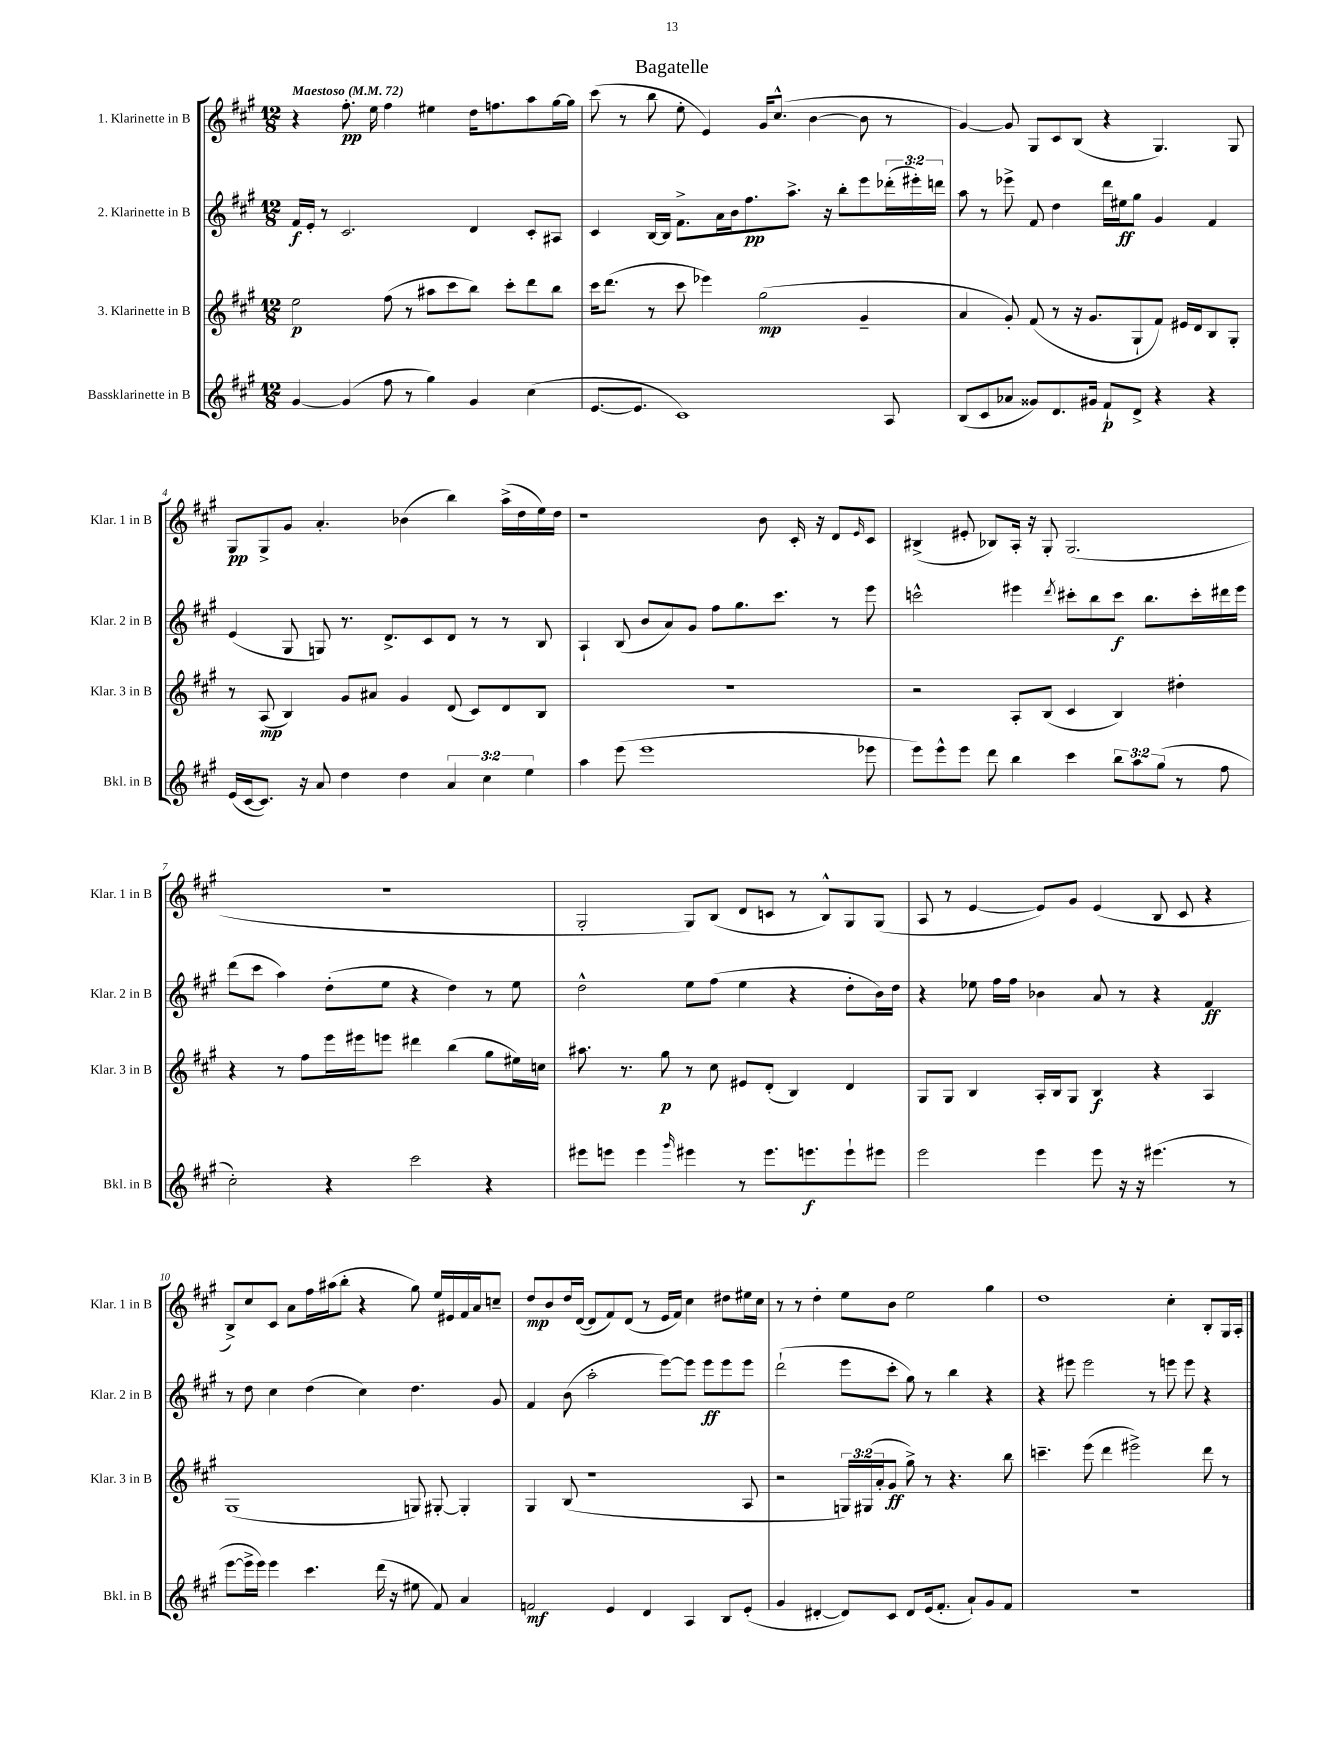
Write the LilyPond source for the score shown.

\header { title = "Bagatelle" }
<<
\new StaffGroup <<
\new Staff = "s0" \with { instrumentName = "1. Klarinette in B" shortInstrumentName = "Klar. 1 in B" } {
    \clef treble \key a \major \numericTimeSignature \time 12/8 \tempo "Maestoso" 4 = 72
    r4 fis''8.-.\pp e''16 fis''4 eis''4 d''16 f''8. a''8 gis''16~ gis''16 |
    cis'''8( r8 b''8 e''8-. e'4) gis'16 cis''8.-^( b'4~ b'8 r8 |
    gis'4~) gis'8 gis8 cis'8 b8( r4 gis4.) gis8 |
    gis8\pp gis8-> gis'8 a'4.-. bes'4( b''4) a''16->( d''16 e''16) d''16 |
    r1 b'8 cis'16-. r16 d'8 \grace { e'16 } cis'8 |
    bis4->( eis'8-. bes8) a16-. r16 gis8-. gis2.( |
    R1. |
    gis2-. gis8) b8( d'8 c'8 r8 b8-^) gis8 gis8( |
    a8 r8 e'4~ e'8) gis'8 e'4( b8 cis'8 r4 |
    b8->) cis''8 cis'8 a'8 fis''16 ais''16( b''8-. r4 gis''8) e''16 eis'16 fis'16 a'16 c''8-- |
    d''8\mp b'8 d''16 d'16~( d'8 fis'8) d'8( r8 e'16 fis'16) cis''4 dis''8 eis''16 cis''16 |
    r8 r8 d''4-. e''8 b'8 e''2 gis''4 |
    d''1 cis''4-. b8-. gis16 a16-. \bar "|." |
}
\new Staff = "s1" \with { instrumentName = "2. Klarinette in B" shortInstrumentName = "Klar. 2 in B" } {
    \clef treble \key a \major \numericTimeSignature \time 12/8 \override Staff.TupletNumber.text = #tuplet-number::calc-fraction-text
    fis'16\f e'16-. r8 cis'2. d'4 cis'8-. ais8 |
    cis'4 b16~ b16 fis'8.-> a'16 b'16 fis''8.\pp a''8.-> r16 b''8-. e'''8 \tuplet 3/2 { des'''16-.( eis'''16-.) d'''16 } |
    a''8 r8 ees'''8-> fis'8 d''4 d'''16 eis''16\ff gis''8 gis'4 fis'4 |
    e'4( gis8 g8) r8. d'8.-> cis'8 d'8 r8 r8 b8 |
    a4-! b8( b'8 a'8) gis'8 fis''8 gis''8. cis'''8. r8 e'''8 |
    c'''2-^ eis'''4 \acciaccatura { d'''8 } cis'''8-. b''8 cis'''8\f b''8. cis'''16-. dis'''16 eis'''16 |
    d'''8( cis'''8 a''4) d''8-.( e''8 r4 d''4) r8 e''8 |
    d''2-^ e''8 fis''8( e''4 r4 d''8-. b'16) d''16 |
    r4 ees''8 fis''16 fis''16 bes'4 a'8 r8 r4 fis'4\ff |
    r8 d''8 cis''4 d''4( cis''4) d''4. gis'8 |
    fis'4 b'8( a''2-. e'''8~) e'''8 e'''8\ff e'''8 e'''8 |
    d'''2-!( e'''8 cis'''8-. gis''8) r8 b''4 r4 |
    r4 eis'''8 eis'''2 r8 e'''8 e'''8 r4 \bar "|." |
}
\new Staff = "s2" \with { instrumentName = "3. Klarinette in B" shortInstrumentName = "Klar. 3 in B" } {
    \clef treble \key a \major \numericTimeSignature \time 12/8 \override Staff.TupletNumber.text = #tuplet-number::calc-fraction-text
    e''2\p fis''8( r8 ais''8 cis'''8 b''8) cis'''8-. d'''8 b''8 |
    cis'''16 d'''8.( r8 cis'''8 ees'''4) gis''2\mp( gis'4-- |
    a'4 gis'8-.) fis'8( r8 r16 gis'8. gis8-! fis'8) eis'16 d'16 b8 gis8-. |
    r8 a8\mp( b4) gis'8 ais'8 gis'4 d'8( cis'8) d'8 b8 |
    R1. |
    r2 a8-. b8( cis'4 b4) dis''4-. |
    r4 r8 fis''8 e'''16 eis'''16 e'''8 dis'''4 b''4( gis''8 eis''16) c''16 |
    ais''8. r8. gis''8\p r8 cis''8 eis'8 d'8-.( b4) d'4 |
    gis8 gis8 b4 a16-. b16 gis8 b4\f r4 a4 |
    gis1( g8) gis8~-. gis4-. |
    gis4 b8( r1 a8 |
    r2 \tuplet 3/2 { g16) gis16( a'16-. } gis'8\ff gis''8->) r8 r4. b''8 |
    c'''4.-- e'''8( d'''4 eis'''2->) d'''8 r8 \bar "|." |
}
\new Staff = "s3" \with { instrumentName = "Bassklarinette in B" shortInstrumentName = "Bkl. in B" } {
    \clef treble \key a \major \numericTimeSignature \time 12/8 \override Staff.TupletNumber.text = #tuplet-number::calc-fraction-text
    gis'4~ gis'4( fis''8 r8 gis''4) gis'4 cis''4( |
    e'8.~ e'8. cis'1) a8 |
    b8( cis'8 aes'8 gisis'8) d'8. gis'16 fis'8-!\p d'8-> r4 r4 |
    e'16( cis'16~ cis'8.) r16 a'8 d''4 d''4 \tuplet 3/2 { a'4 cis''4 e''4 } |
    a''4 e'''8( e'''1 ees'''8 |
    e'''8) e'''8-^ e'''8 d'''8 b''4 cis'''4 \tuplet 3/2 { b''8 a''8 gis''8( } r8 fis''8 |
    cis''2-.) r4 cis'''2 r4 |
    eis'''8 e'''8 e'''4 \grace { gis'''16 } eis'''4 r8 eis'''8. e'''8.\f e'''8-! eis'''8 |
    e'''2 e'''4 e'''8 r16 r16 eis'''4.( r8 |
    e'''8~ e'''16-> e'''16) e'''4 cis'''4. d'''16( r16 eis''8 fis'8) a'4 |
    f'2\mf e'4 d'4 a4 b8 e'8-.( |
    gis'4 dis'4~-. dis'8) cis'8 dis'8 e'16( fis'8.-. a'8-!) gis'8 fis'8 |
    R1. \bar "|." |
}
>>
>>
